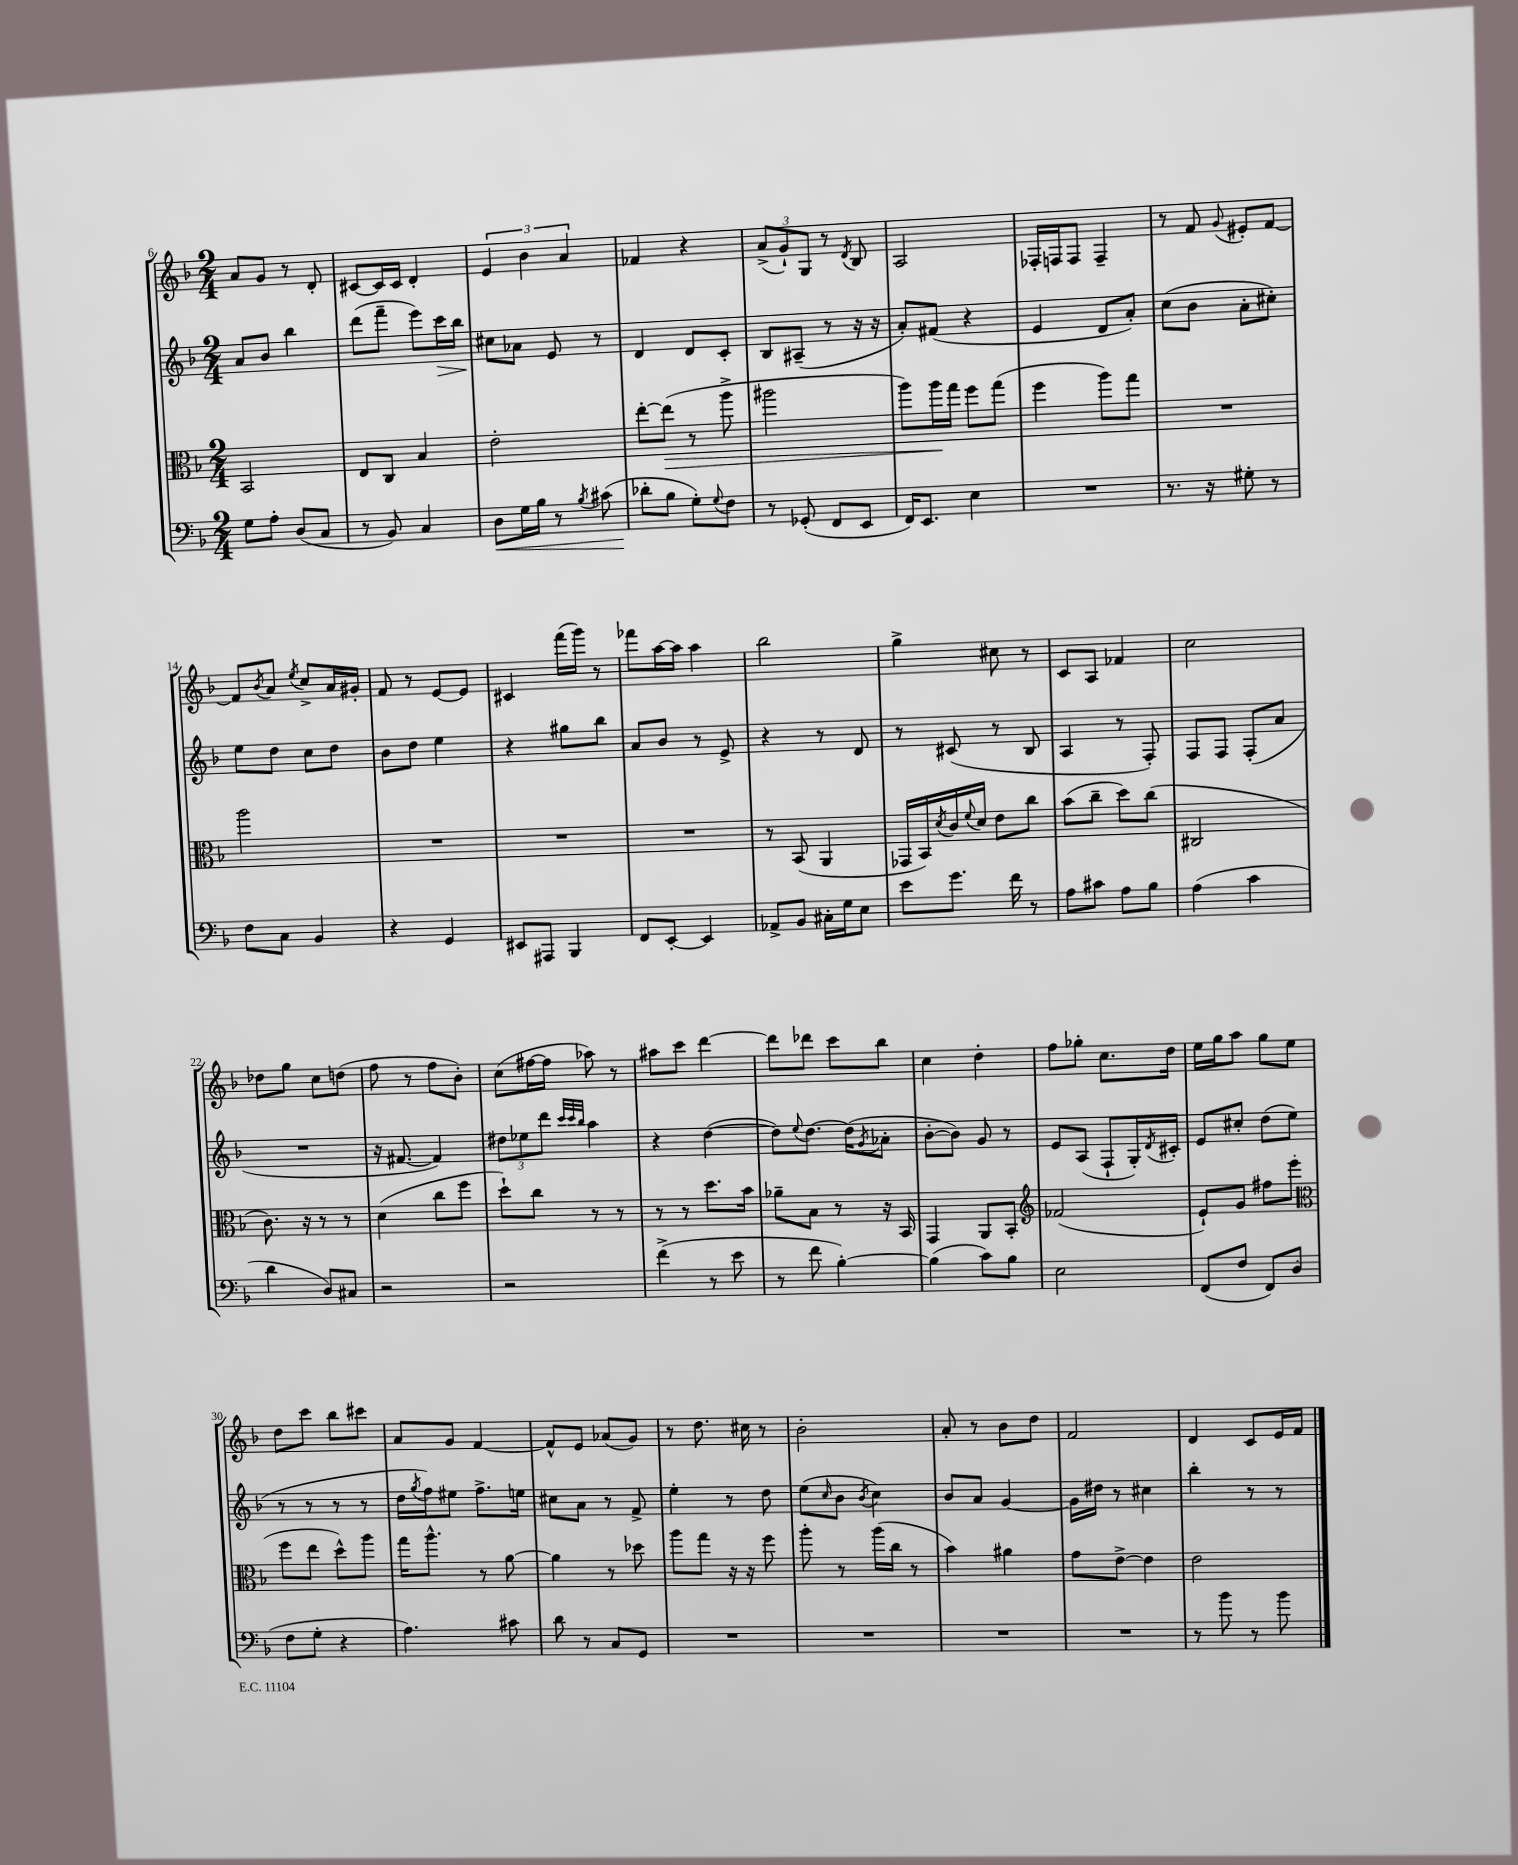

**kern	**kern	**kern	**kern
*staff4	*staff3	*staff2	*staff1
*clefF4	*clefC3	*clefG2	*clefG2
*k[b-]	*k[b-]	*k[b-]	*k[b-]
*M2/4	*M2/4	*M2/4	*M2/4
8G	2BB-	8a	8a
8A'	.	8b-	8g
(8D	.	4bb-	8r
8C	.	.	8d'
=	=	=	=
8r	8E	(8ddd	[8c#
8BB-)	8C	8fff~	16c#]
.	.	.	16c#
4C	4B-	8eee)	4d'
.	.	16ccc	.
.	.	16bb-	.
=	=	=	=
8D	2e'	8cc#	6e
16G	.	8a-	.
.	.	.	6b-
16B-	.	.	.
8r	.	8e	.
.	.	.	6a
8qB-	.	.	.
(8c#	.	8r	.
=	=	=	=
8d-'	[8ee'	4d	4f-
8B-	(8ee]	.	.
8G')	8r	8d	4r
8qqG	.	.	.
8F	8aa^	8c'	.
=	=	=	=
8r	2aa#	8B-	(12a^
.	.	.	12g`)
(8GG-'	.	(8A#~	.
.	.	.	12G
8FF	.	8r	8r
.	.	.	8qd
8EE	.	16r	8B-
.	.	16r	.
=	=	=	=
16FF)	8aa)	8a')	2A
8.EE	.	.	.
.	16aa	(8f#	.
.	16gg	.	.
4E	8ff	4r	.
.	(8gg	.	.
=	=	=	=
2r	4ff	4e	16F-'
.	.	.	16F
.	.	.	8F
.	8aa)	8d	4F~
.	8gg	8a')	.
=	=	=	=
8.r	2r	(8cc	8r
.	.	8b-	8f
16r	.	.	.
.	.	.	8qqg
8G#'	.	8a'	8e#'
8r	.	8cc#')	[8f
=	=	=	=
8F	2aa	8ee	8f]
.	.	.	8qb-
8C	.	8dd	8a
.	.	.	8qee
4BB-	.	8cc	8cc^
.	.	8dd	16a
.	.	.	16g#'
=	=	=	=
4r	2r	8b-	8f
.	.	8dd	8r
4GG	.	4ee	[8e
.	.	.	8e]
=	=	=	=
8EE#	2r	4r	4c#
8AAA#	.	.	.
4BBB-	.	8gg#	(16fff
.	.	.	16ggg)
.	.	8bb-	8r
=	=	=	=
8FF	2r	8a	8fff-
[8EE'	.	8b-	[16aa
.	.	.	16aa]
4EE]	.	8r	4aa
.	.	8e^	.
=	=	=	=
8AA-^	8r	4r	2bb-
8BB-	(8BB-	.	.
16C#'	4AA	8r	.
16G	.	.	.
8E	.	8d	.
=	=	=	=
8e	16GG-	8r	4gg^
.	16BB-)	.	.
.	8qd	.	.
8.g	16c	(8c#	.
.	8qqf	.	.
.	16d	.	.
.	8e	8r	8cc#
16f	.	.	.
8r	8cc	8B-	8r
=	=	=	=
8A	(8b-	4A	8c
8c#	8cc~	.	8A
8A	8dd)	8r	4f-
8B-	(8cc	8F')	.
=	=	=	=
(4A	2C#	8F	2cc
.	.	8F	.
4c	.	(8F'	.
.	.	8a	.
=	=	=	=
4d	8.c)	2r	8dd-
.	.	.	8gg
.	16r	.	.
8D)	8r	.	8cc
8C#	8r	.	(8dd
=	=	=	=
2r	(4d	16r	8ff
.	.	[8.f#	.
.	.	.	8r
.	8cc	4f#])	8ff
.	8ff	.	8b-')
=	=	=	=
2r	8dd`)	12dd#	(8cc
.	.	12ee-	.
.	8cc	.	[16ff#
.	.	12ddd	.
.	.	.	16ff#]
.	.	32qqccc	.
.	.	32qqccc	.
.	.	32qqbb-	.
.	8r	4aa	8aa-)
.	8r	.	8r
=	=	=	=
(4f^	8r	4r	8aa#
.	8r	.	8ccc
8r	8.dd	([4dd	[4ddd
8e	.	.	.
.	16b-	.	.
=	=	=	=
8r	8a-~	8dd])	8ddd]
.	.	8qqee	.
8f	8B-	[8.dd	8ddd-
[4B-')	8r	.	8ccc
.	.	(16dd]	.
.	.	8qg	.
.	16r	8a-'	8bb-
.	16BB-	.	.
=	=	=	=
(4B-]	4GG	[8b-'	4cc
.	.	8b-])	.
8c)	8AA	8g	4dd'
8B-	8BB-'	8r	.
=	=	=	=
*	*clefG2	*	*
2E	(2f-	8e	8ff
.	.	(8A	8gg-'
.	.	8F`	8.cc
.	.	16G')	.
.	.	8qd	.
.	.	16c#'	16dd
=	=	=	=
(8FF	8e`)	8e	16ee
.	.	.	16gg
8F	8g	8cc#'	8aa
8FF)	8ff#	(8dd	8gg
(8D	(8eee	8ee	8ee
=	=	=	=
*	*clefC3	*	*
8F	8ff	8r	8dd
8G'	8ee	8r	8ccc
4r	8dd^^)	8r	8bb-
.	8aa	8r	8ccc#
=	=	=	=
4.A)	16gg	16dd	8a
.	.	8qgg	.
.	8.aa^^	16ff)	.
.	.	8ee#	8g
.	8r	8.ff^	[4f
8c#	[8a	.	.
.	.	16ee	.
=	=	=	=
8d	4a]	8cc#	8f^^]
8r	.	8a	8e
8C	8r	8r	(8a-
8GG	8dd-	8f^	8g)
=	=	=	=
2r	8aa	4ee'	8r
.	8gg	.	8.dd
.	16r	8r	.
.	16r	.	16cc#
.	8ff	8dd	8r
=	=	=	=
2r	8aa'	(8ee	2b-'
.	.	16qqcc	.
.	8r	8b-	.
.	.	8qb-	.
.	(16aa	4cc)	.
.	16cc	.	.
.	8r	.	.
=	=	=	=
2r	4b-)	8b-	8a'
.	.	8a	8r
.	4a#	[4g	8b-
.	.	.	8dd
=	=	=	=
2r	8g	16g]	2f
.	.	16dd#	.
.	[8e^	8r	.
.	4e]	4cc#	.
=	=	=	=
8r	2e	4bb-'	4d
8b-	.	.	.
8r	.	8r	8c
8b-	.	8r	16e
.	.	.	16f
==	==	==	==
*-	*-	*-	*-
